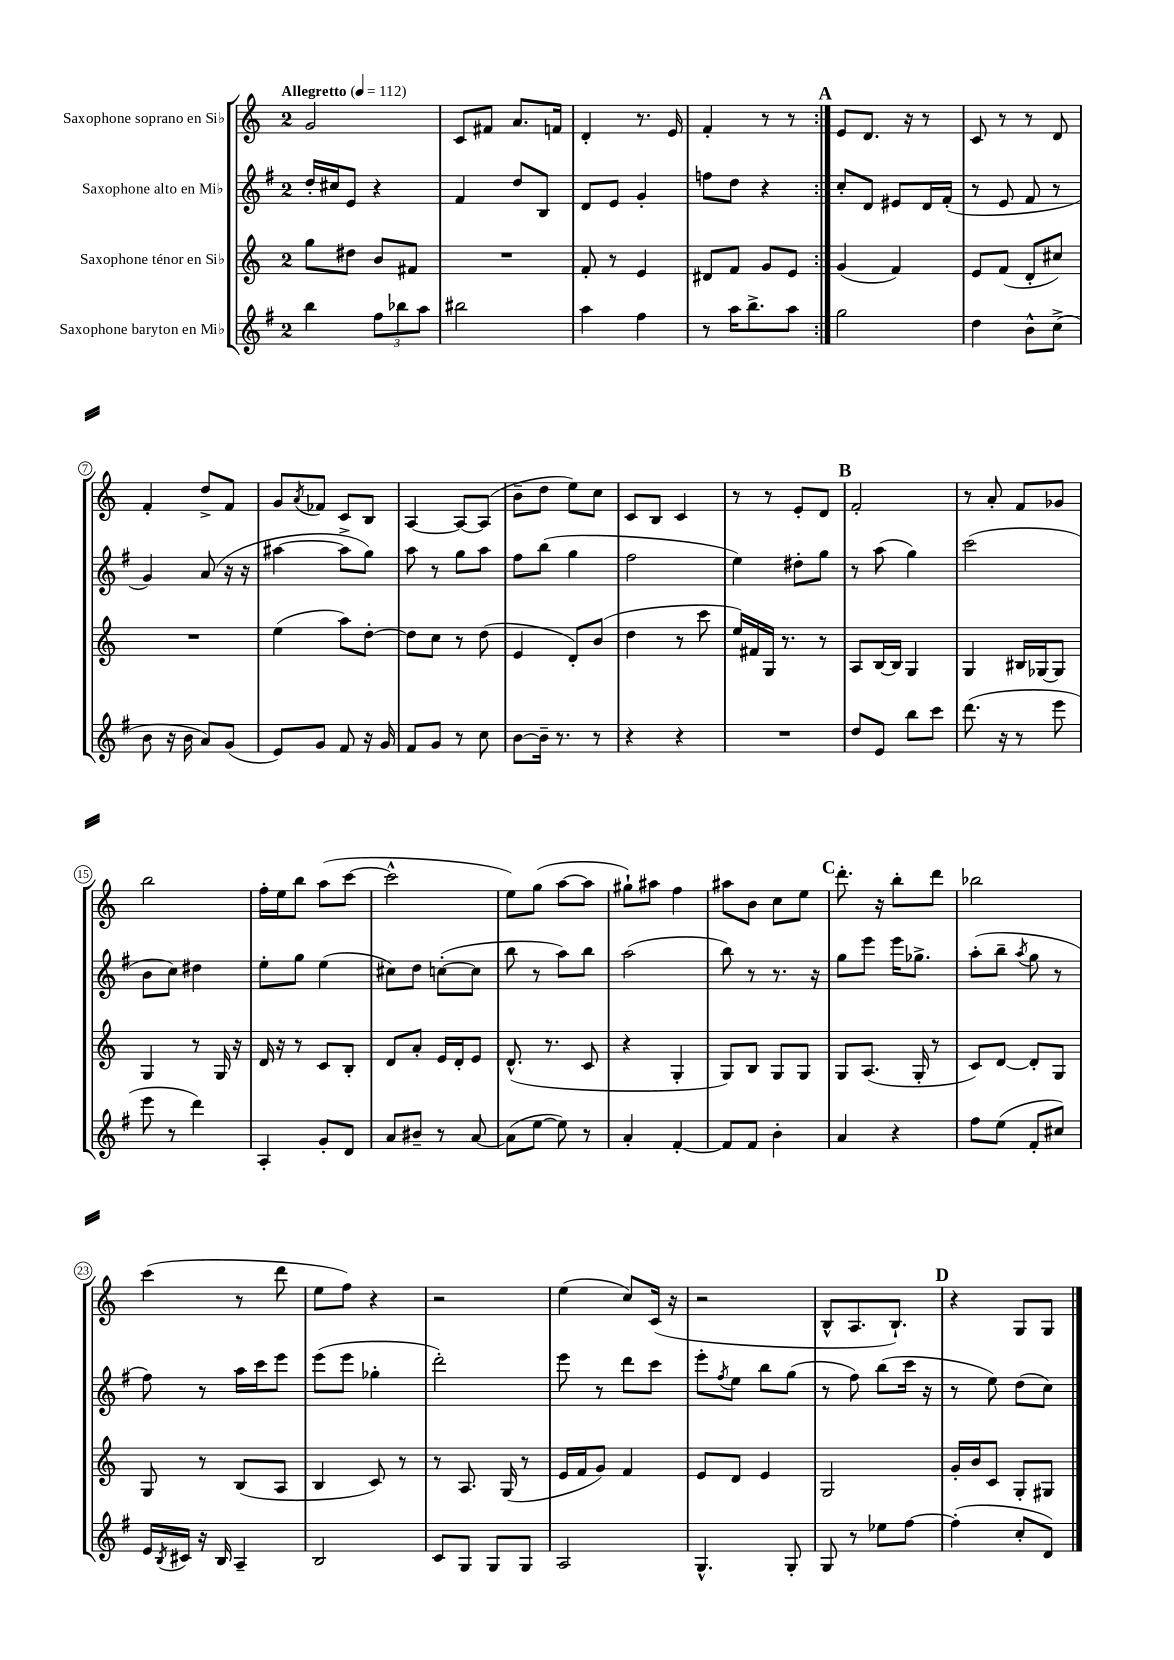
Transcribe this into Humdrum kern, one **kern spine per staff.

**kern	**kern	**kern	**kern
*part4	*part3	*part2	*part1
*staff4	*staff3	*staff2	*staff1
*I"Saxophone baryton en Mi♭	*I"Saxophone ténor en Si♭	*I"Saxophone alto en Mi♭	*I"Saxophone soprano en Si♭
*clefG2	*clefG2	*clefG2	*clefG2
*k[f#]	*k[]	*k[f#]	*k[]
*M2/4	*M2/4	*M2/4	*M2/4
*MM112	*MM112	*MM112	*MM112
=1	=1	=1	=1
!	!	!	!LO:TX:a:B:t=Allegretto
4bb\	8gg\L	16dd'/LL	2g/
.	.	16cc#X/J	.
.	8dd#X\J	8e/J	.
12ff#\L	8b/L	4r	.
12bb-X\	.	.	.
.	8f#X/J	.	.
12aa\J	.	.	.
=2	=2	=2	=2
2bb#X\	2r	4f#/	8c/L
.	.	.	8f#X/J
.	.	8dd/L	8.a/L
.	.	8B/J	.
.	.	.	16fn/Jk
=3	=3	=3	=3
4aa\	8f'/	8d/L	4d'/
.	8r	8e/J	.
4ff#\	4e/	4g'/	8.r
.	.	.	16e/
=4	=4	=4	=4
8r	8d#X/L	8ffn\L	4f'/
16aa\KL	8f/J	8dd\J	.
8.bb^\	.	.	.
.	8g/L	4r	8r
8aa\J	8e/J	.	8r
!!LO:REH:place=s1:t=A
=5:|!	=5:|!	=5:|!	=5:|!
2gg\	(4g/	8cc'/L	8e/L
.	.	8d/J	8.d/J
.	4f/)	8e#X/L	.
.	.	.	16r
.	.	16d/L	8r
.	.	(16f#'/JJ	.
=6	=6	=6	=6
4dd\	8e/L	8r	8c/
.	(8f/J	8e/	8r
8b^^\L	8d'/L	8f#/	8r
(8cc^\J	8cc#X/J)	8r	8d/
!!LO:LB:g=z
=7	=7	=7	=7
8b\	2r	4g/)	4f'/
16r	.	.	.
16b\	.	.	.
8a/L)	.	(8a/	8dd^/L
(8g/J	.	16r	8f/J
.	.	16r	.
=8	=8	=8	=8
8e/L)	(4ee\	[4aa#X\	8g/L
.	.	.	8qa/
8g/J	.	.	8f-X/J
8f#/	8aa\L)	8aa#^\L]	8c/L
16r	[8dd'\J	8gg\J)	8B/J
16g/	.	.	.
=9	=9	=9	=9
8f#/L	8dd\L]	8aa\	[4A/
8g/J	8cc\J	8r	.
8r	8r	8gg\L	8A/L_
8cc\	(8dd\	8aa\J	(8A/J]
=10	=10	=10	=10
[8b\L	4e/	8ff#\L	8b~\L
16b~\Jk]	.	(8bb\J	8dd\J
8.r	.	.	.
.	8d'/L)	4gg\	8ee\L)
8r	(8b/J	.	8cc\J
=11	=11	=11	=11
4r	4dd\	2ff#\	8c/L
.	.	.	8B/J
4r	8r	.	4c/
.	8ccc\	.	.
=12	=12	=12	=12
2r	16ee/LL)	4ee\)	8r
.	16f#X/	.	.
.	16G/JJ	.	8r
.	8.r	.	.
.	.	8dd#X'\L	8e'/L
.	8r	8gg\J	8d/J
!!LO:REH:place=s1:t=B
=13	=13	=13	=13
8dd/L	8A/L	8r	2f'/
8e/J	[16B/L	(8aa\	.
.	16B/JJ]	.	.
8bb\L	4G/	4gg\)	.
8ccc\J	.	.	.
=14	=14	=14	=14
(8.ddd\	4G/	(2ccc\	8r
.	.	.	8a'/
16r	.	.	.
8r	16B#X/LL	.	8f/L
.	[16G-X/J	.	.
8eee\	8G-/J]	.	8g-X/J
!!LO:LB:g=z
=15	=15	=15	=15
8eee\	4G/	8b\L	2bb\
8r	.	8cc\J)	.
4ddd\)	8r	4dd#X\	.
.	16G/	.	.
.	16r	.	.
=16	=16	=16	=16
4A'/	16d/	8ee'\L	16ff'\LL
.	16r	.	16ee\J
.	8r	8gg\J	8bb\J
8g'/L	8c/L	(4ee\	(8aa\L
8d/J	8B'/J	.	[8ccc\J
=17	=17	=17	=17
8a/L	8d/L	8cc#X\L)	2ccc^^\]
8b#X~/J	8a'/J	8dd\J	.
8r	16e/LL	([8ccn'\L	.
.	16d'/J	.	.
[8a/	8e/J	8cc\J]	.
=18	=18	=18	=18
(8a\L]	(8.d^^/	8bb\	8ee\L)
[8ee\J	.	8r	(8gg\J
.	8.r	.	.
8ee\])	.	8aa\L)	[8aa\L
8r	8c/	8bb\J	8aa\J]
=19	=19	=19	=19
4a'/	4r	(2aa\	8gg#X`\L)
.	.	.	8aa#X\J
[4f#'/	4G'/	.	4ff\
=20	=20	=20	=20
8f#/L]	8G/L)	8bb\)	8aa#X\L
8f#/J	8B/J	8r	8b\J
4b'\	8G/L	8.r	8cc\L
.	8G/J	.	8ee\J
.	.	16r	.
!!LO:REH:place=s1:t=C
=21	=21	=21	=21
4a/	8G/L	8gg\L	8.ddd'\
.	(8.A/J	8eee\J	.
.	.	.	16r
4r	.	16eee\KL	8bb'\L
.	16G'/	8.gg-X^\J	.
.	8r	.	8ddd\J
=22	=22	=22	=22
8ff#\L	8c/L)	(8aa'\L	2bb-X\
(8ee\J	[8d/J	8bb~\J	.
.	.	8qaa/	.
8f#'/L	8d'/L]	8gg\	.
8cc#X/J)	8G/J	8r	.
!!LO:LB:g=z
=23	=23	=23	=23
16e/LL	8G/	8ff#\)	(4ccc\
8qB/	.	.	.
16c#X/JJ	.	.	.
16r	8r	8r	.
16B/	.	.	.
4A~/	(8B/L	16aa\LL	8r
.	.	16ccc\J	.
.	8A/J	8eee\J	8ddd\
=24	=24	=24	=24
2B/	4B/	(8eee\L	8ee\L
.	.	8eee\J	8ff\J)
.	8c/)	4gg-X'\	4r
.	8r	.	.
=25	=25	=25	=25
8c/L	8r	2ddd'\)	2r
8G/J	8.A/	.	.
8G/L	.	.	.
.	(16G/	.	.
8G/J	8r	.	.
=26	=26	=26	=26
2A/	16e/LL	8eee\	(4ee\
.	16f/J	.	.
.	8g/J)	8r	.
.	4f/	8ddd\L	8cc/L)
.	.	8ccc\J	(16c/Jk
.	.	.	16r
=27	=27	=27	=27
4.G^^/	8e/L	8eee'\L	2r
.	.	8qff#/	.
.	8d/J	8ee\J	.
.	4e/	8bb\L	.
8G'/	.	(8gg\J	.
=28	=28	=28	=28
8G/	2G/	8r	8B^^/L
8r	.	8ff#\)	8.A/
8ee-X\L	.	(8bb\L	.
.	.	.	8.B`/J)
[8ff#\J	.	16ccc\Jk	.
.	.	16r	.
!!LO:REH:place=s1:t=D
=29	=29	=29	=29
(4ff#'\]	16g'/LL	8r	4r
.	16b/J	.	.
.	8c/J	8ee\)	.
8cc'/L	8G'/L	(8dd\L	8G/L
8d/J)	8G#X/J	8cc\J)	8G/J
==	==	==	==
*-	*-	*-	*-
